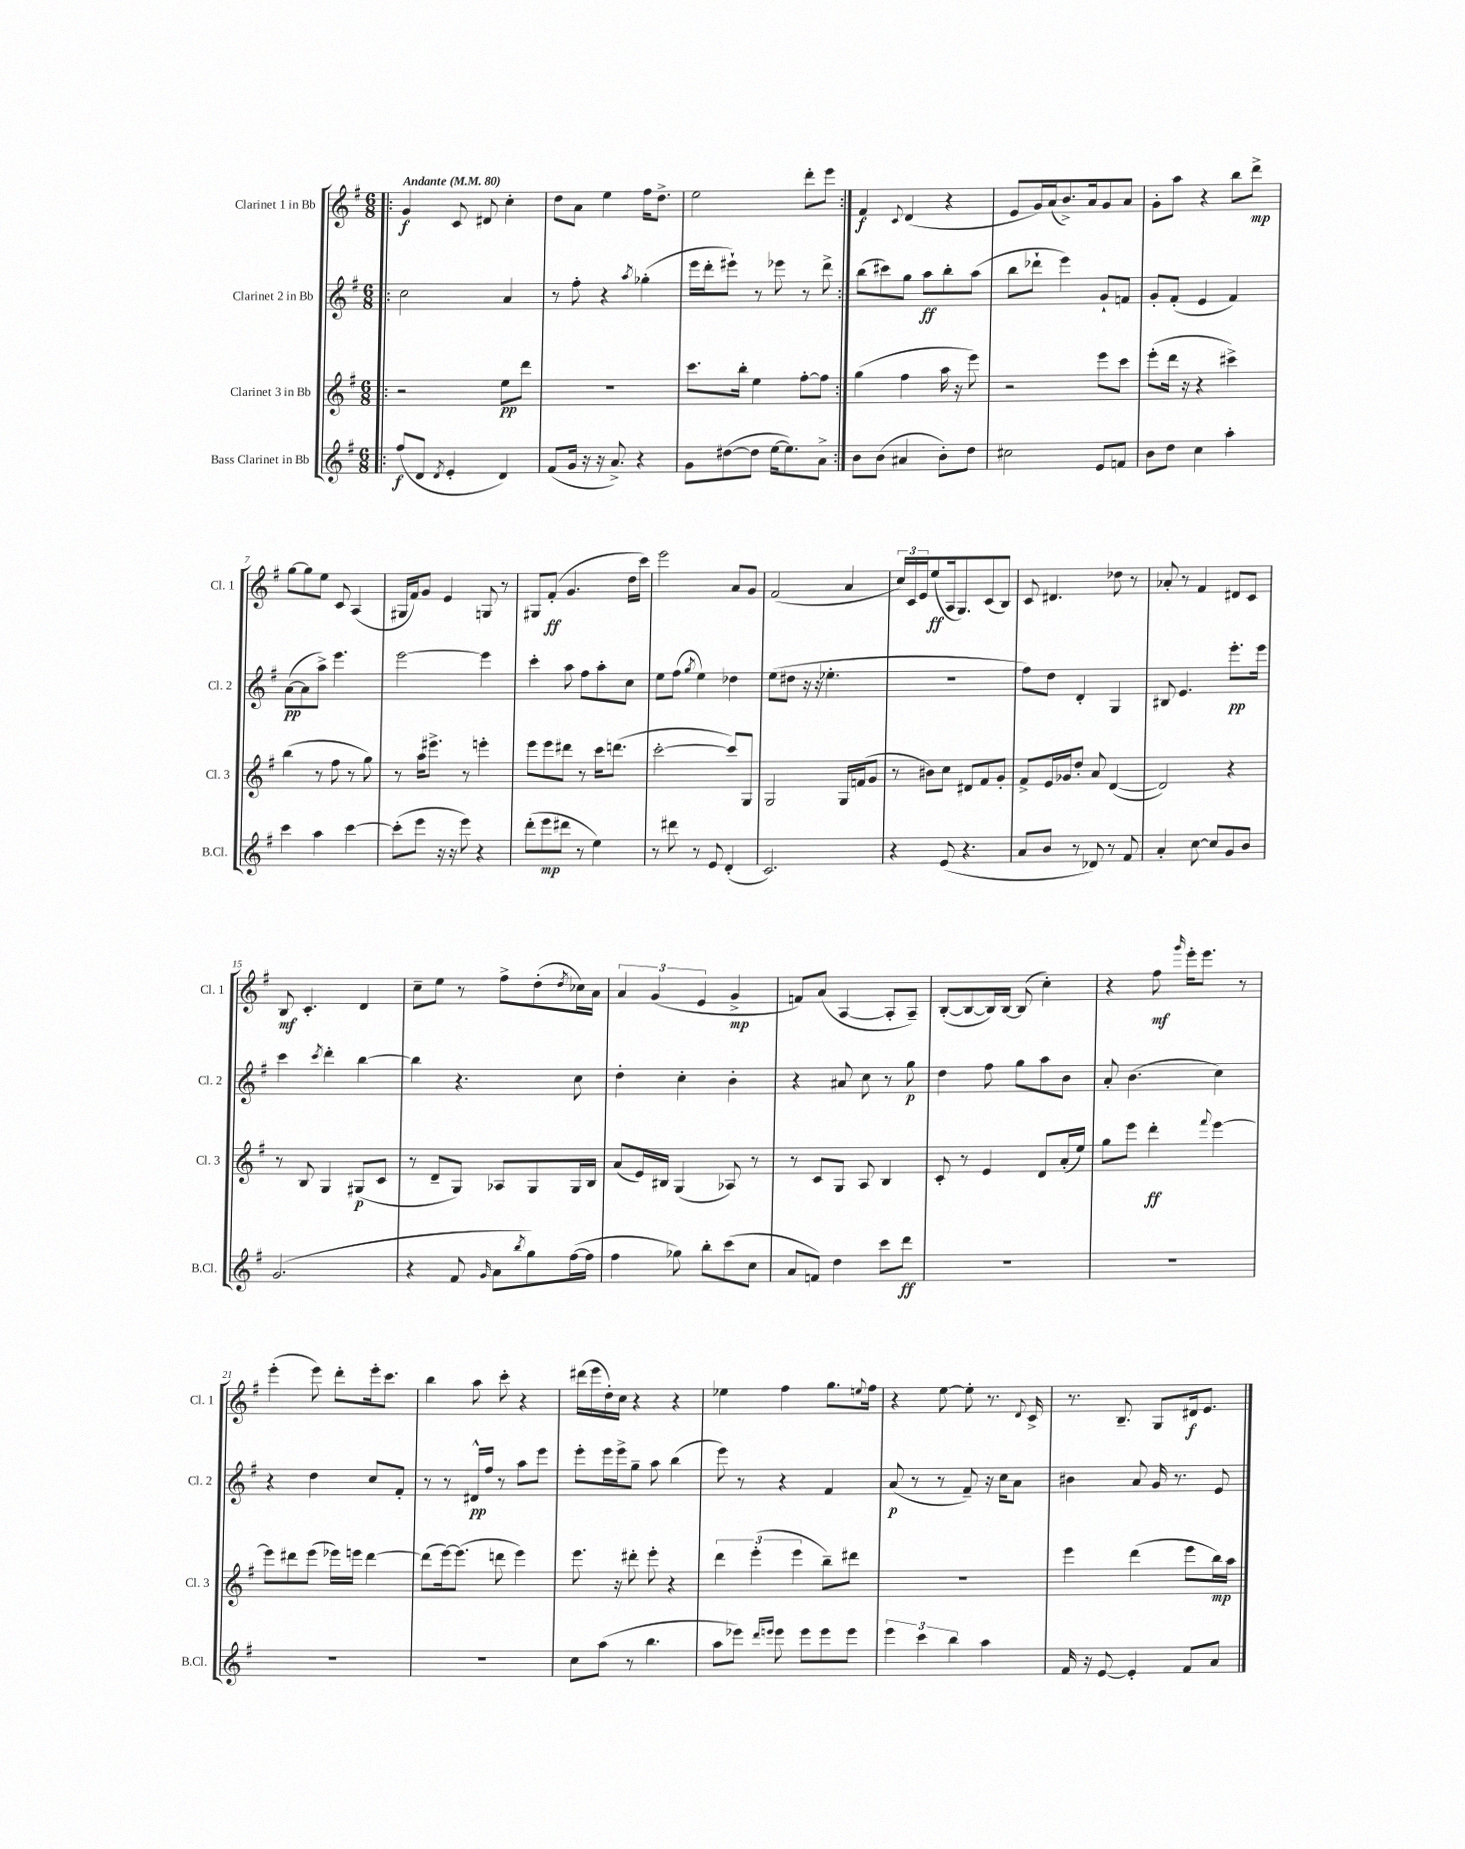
<<
\new StaffGroup <<
\new Staff = "s0" \with { instrumentName = "Clarinet 1 in Bb" shortInstrumentName = "Cl. 1" } {
    \clef treble \key g \major \numericTimeSignature \time 6/8 \tempo "Andante" 4 = 80
    \repeat volta 2 { \bar ".|:" g'4\f c'8 dis'8 c''4-. |
    d''8 a'8 e''4 fis''16 d''8.-> |
    e''2 d'''8-. e'''8 | }
    fis'4\f \appoggiatura { c'8 } d'4( r4 |
    e'8 g'16) a'16( b'8.->) a'16 g'8 a'8 |
    g'8-. a''8 r4 b''8 d'''8->\mp |
    g''8~ g''8 e''8 c'8 a4( |
    gis16 fis'16) g'8 e'4 g8 r8 |
    gis8 fis'8-.\ff( g'4. d''16 c'''16) |
    e'''2 a'8 g'8 |
    fis'2( a'4 |
    \tuplet 3/2 { c''16) c'16 e'16 } e''8\ff( a16 g8.) c'8( b8) |
    c'8 dis'4. des''8 r8 |
    aes'8-. r8 fis'4 dis'8 c'8 |
    b8\mf c'4.-. d'4 |
    c''8-- e''8 r8 fis''8-> d''8-.( \acciaccatura { d''8 } ces''16) a'16 |
    \tuplet 3/2 { a'4 g'4( e'4 } g'4->\mp |
    f'8) a'8( a4~ a8-. a8--) |
    b8~-.( b8~ b16) b16~ b8( c''4-.) |
    r4 fis''8\mf \grace { g'''16 } e'''16-. e'''8. r8 |
    e'''4-.( e'''8) d'''8-. e'''16-. c'''8. |
    b''4 a''8 c'''8-. r4 |
    dis'''16( e'''16 d''16-.) c''16 r4 r4 |
    ees''4 fis''4 g''8. \appoggiatura { e''8 } fis''16 |
    r4 e''8~ e''8-. r8. \appoggiatura { d'8 } c'16-> |
    r8. b8.-- g8 dis'16\f e'8. \bar "|." |
}
\new Staff = "s1" \with { instrumentName = "Clarinet 2 in Bb" shortInstrumentName = "Cl. 2" } {
    \clef treble \key g \major \numericTimeSignature \time 6/8
    \repeat volta 2 { \bar ".|:" c''2 a'4 |
    r8 fis''8-. r4 \acciaccatura { a''8 } ges''4-.( |
    e'''16 d'''16-. eis'''8-!) r8 ees'''8 r8 d'''8-> | }
    b''8( cis'''8) g''8 a''8\ff b''8-. a''8( |
    b''8 des'''8-! e'''4) g'8-! f'8 |
    g'8-. fis'8-.( e'4 fis'4) |
    a'8~\pp( a'8 a''8->) e'''4. |
    e'''2~ e'''4 |
    c'''4-. a''8 fis''8 a''8-. c''8 |
    e''8 fis''8( \acciaccatura { g''8 } e''4) des''4 |
    e''8( dis''8 r16 r16 ees''4.-. |
    R2. |
    fis''8) d''8 d'4-. g4 |
    bis8 e'4. e'''8.-.\pp e'''16 |
    c'''4 \acciaccatura { c'''8 } d'''4-. b''4~ |
    b''4 r4. c''8 |
    d''4-. c''4-. b'4-. |
    r4 ais'8 c''8 r8 g''8\p |
    d''4 fis''8 g''8 a''8 b'8 |
    a'8-. b'4.( c''4) |
    r4 d''4 c''8 fis'8-. |
    r8 r8 dis'16-^\pp fis''16 r8 a''8 e'''8 |
    e'''8-. e'''16 e'''16-> g''8-- a''8 b''4( |
    e'''8) r8 r4 fis'4 |
    a'8\p( r8 r8 fis'8--) r16 c''16 a'8 |
    bis'4 a'8 g'16 r8. e'8 \bar "|." |
}
\new Staff = "s2" \with { instrumentName = "Clarinet 3 in Bb" shortInstrumentName = "Cl. 3" } {
    \clef treble \key g \major \numericTimeSignature \time 6/8
    \repeat volta 2 { \bar ".|:" r2 e''8\pp d'''8 |
    R2. |
    c'''8. b''16-. e''4 fis''8~-. fis''8 | }
    g''4( fis''4 a''16 r16 e'''8) |
    r2 e'''8 c'''8 |
    e'''8-.( d'''16 r16 r4 cis'''4->) |
    b''4( r8 fis''8 r8 g''8) |
    r8 a''16 eis'''8.-> r8 e'''4-. |
    e'''8 e'''8 dis'''8 r8 c'''16 d'''8.( |
    c'''2~-. c'''8) g8 |
    g2 g16 f'16( g'8 |
    r8 bis'8) c''8 dis'8 fis'8 g'8-. |
    fis'8-> e'16 ges'16 d''8-. a'8 d'4~( |
    d'2) r4 |
    r8 b8 g4 gis8\p( c'8 |
    r8 d'8-- g8) aes8 g8 g16 b16 |
    a'8( e'16) bis16 g4( aes8) r8 |
    r8 c'8 g8 a8 b4 |
    c'8-. r8 e'4 d'8 a'16-.( e''16) |
    g''8 e'''8 d'''4-.\ff \appoggiatura { fis'''8 } e'''4~ |
    e'''8 dis'''8 e'''8( ees'''16) e'''16 dis'''4~ |
    dis'''8( e'''16~) e'''8.( d'''8 e'''4) |
    e'''8. r16 dis'''8-. e'''8-. r4 |
    \tuplet 3/2 { d'''4 e'''4-.( e'''4 } b''8--) dis'''8 |
    R2. |
    e'''4 d'''4( e'''8 b''16\mp) a''16 \bar "|." |
}
\new Staff = "s3" \with { instrumentName = "Bass Clarinet in Bb" shortInstrumentName = "B.Cl." } {
    \clef treble \key g \major \numericTimeSignature \time 6/8
    \repeat volta 2 { \bar ".|:" fis''8\f( d'8 \acciaccatura { d'8 } e'4-. d'4) |
    fis'8( g'16 r16 r16 a'8.->) r4 |
    g'8 dis''8~( dis''8 e''16~ e''8.) a'8-> | }
    b'8 b'8( ais'4 b'8-.) d''8 |
    cis''2 e'8 f'8 |
    b'8 d''8 c''4 a''4-. |
    c'''4 a''4 c'''4~ |
    c'''8-.( e'''8 r16 r16 e'''8) r4 |
    d'''8-.( e'''8\mp dis'''8 r8 e''4) |
    r8 dis'''8 r8 e'8 d'4-.( |
    c'2.) |
    r4 e'8( r4. |
    a'8 b'8 r8 des'8) r8 fis'8 |
    a'4-. c''8~ c''8 g'8 b'8 |
    g'2.( |
    r4 fis'8 \grace { g'16 } a'8 \acciaccatura { b''8 } g''8) fis''16~( fis''16 |
    fis''4 ges''8) b''8-. c'''8( c''8 |
    a'8 f'8) d''4 c'''8 d'''8\ff |
    R2. |
    R2. |
    R2. |
    R2. |
    c''8 a''8( r8 b''4. |
    a''8 ees'''8) \grace { d'''16 e'''16 } e'''8 e'''8 e'''8 e'''8 |
    \tuplet 3/2 { e'''4 c'''4 b''4 } a''4 |
    fis'16 r16 e'8~ e'4-. fis'8 a'8 \bar "|." |
}
>>
>>
